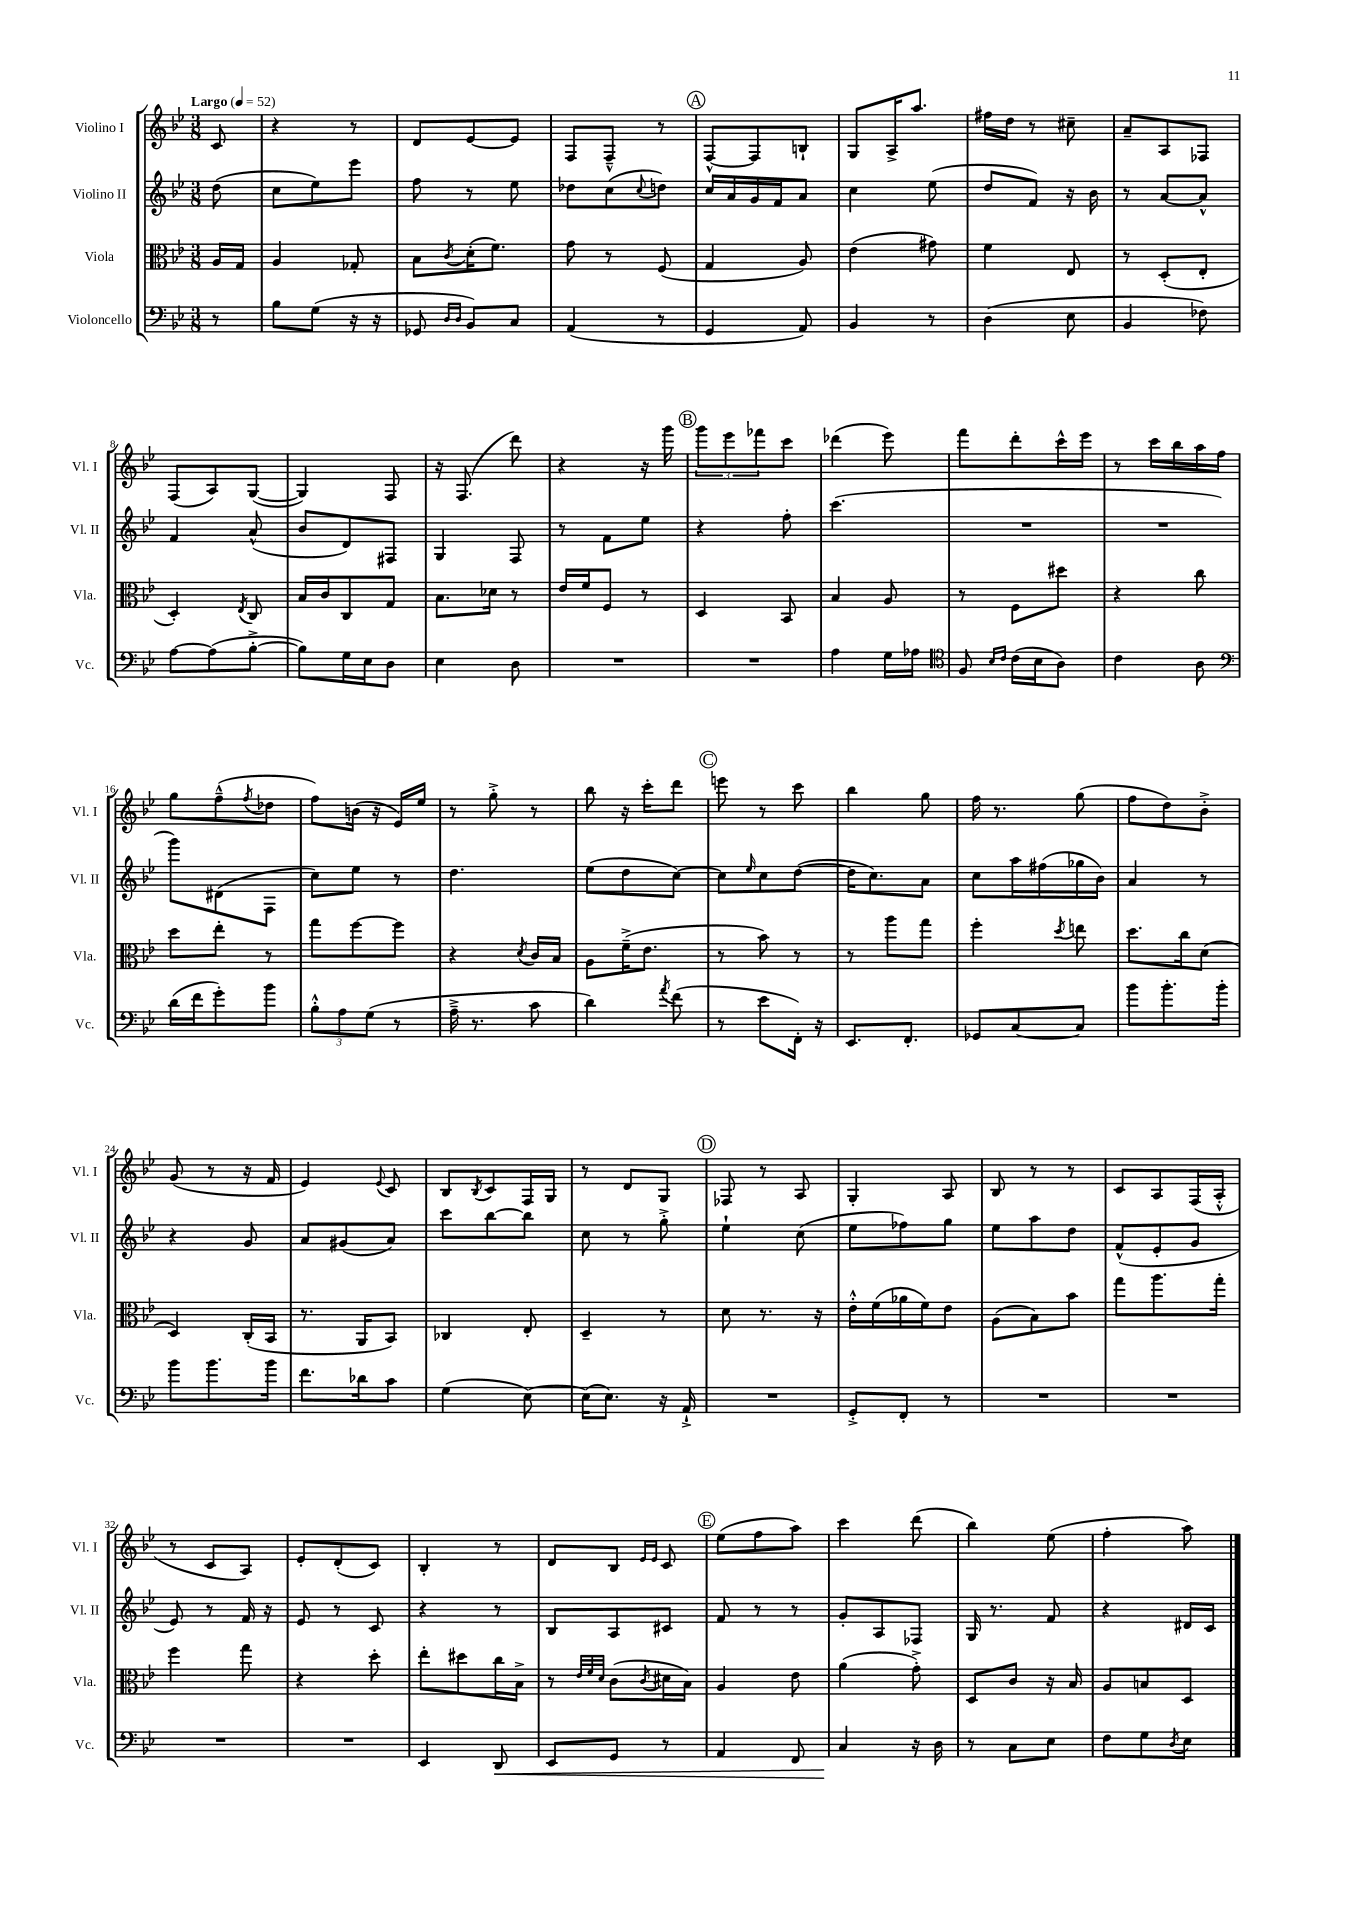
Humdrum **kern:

**kern	**kern	**kern	**kern
*staff4	*staff3	*staff2	*staff1
*clefF4	*clefC3	*clefG2	*clefG2
*k[b-e-]	*k[b-e-]	*k[b-e-]	*k[b-e-]
*M3/8	*M3/8	*M3/8	*M3/8
*MM52	*MM52	*MM52	*MM52
8r	16A/LL	(8dd\	8c/
.	16G/JJ	.	.
=	=	=	=
8B-\L	4A/	8cc\L	4r
(8G\J	.	8ee-\)	.
16r	8G-'/	8eee-\J	8r
16r	.	.	.
=	=	=	=
8GG-/	8B-\L	8ff\	8d/L
16qqD/LL	.	.	.
16qqD/JJ	8qc/	.	.
8BB-/L)	(16d'\K	8r	[8e-/
.	8.f\J)	.	.
8C/J	.	8ee-\	8e-/]J
=	=	=	=
(4AA/	8g\	8dd-\L	8F/L
.	8r	(8cc\	8F~^^/J
.	.	8qqcc/	.
8r	(8F/	8dd\J)	8r
=	=	=	=
4GG/	4G/	16cc/LL	[8F^^/L
.	.	16a/	.
.	.	16g/	8F/]
.	.	16f/J	.
8AA/)	8A/)	8a/J	8B`/J
=	=	=	=
4BB-/	(4e-\	4cc\	8G/L
.	.	.	16A^/K
.	.	.	8.aa/J
8r	8g#\)	(8ee-\	.
=	=	=	=
(4D\	4f\	8dd/L	16ff#\LL
.	.	.	16dd\JJ
.	.	8f/J)	8r
8E-\	8E-/	16r	8cc#~\
.	.	16b-\	.
=	=	=	=
4BB-/	8r	8r	8a~/L
.	(8D'/L	[8a/L	8A/
8F-\)	8E-'/J	8a^^/]J	8F-/J
=	=	=	=
[8A\L	4D'/)	4f/	(8F/L
(8A\]	.	.	8A/)
.	8qE-/	.	.
[8B-'^\J	8C/	(8a^^/	([8G/J
=	=	=	=
8B-\]L)	16B-/LL	8b-/L	4G/])
.	16c/J	.	.
16G\L	8C/	8d/)	.
16E-\J	.	.	.
8D\J	8G/J	8F#/J	8F/
=	=	=	=
4E-\	8.B-\L	4G/	16r
.	.	.	(8.F/
.	16d-\Jk	.	.
8D\	8r	8F/	8ddd\)
=	=	=	=
4.r	16e-/LL	8r	4r
.	16f/J	.	.
.	8F/J	8f\L	.
.	8r	8ee-\J	16r
.	.	.	16ggg\
=	=	=	=
4.r	4D/	4r	12ggg\L
.	.	.	12eee-\
.	.	.	12fff-\
.	8BB-/	8ff'\	8ccc\J
=	=	=	=
4A\	4B-/	(4.ccc\	(4ddd-\
16G\LL	8A/	.	8eee-\)
16A-\JJ	.	.	.
=	=	=	=
*clefC4	*	*	*
8F/	8r	4.r	8fff\L
16qqB-/LL	.	.	.
16qqc/JJ	.	.	.
(16c\LL	8F\L	.	8ddd'\
16B-\J	.	.	.
8A\J)	8dd#\J	.	16ccc^^\L
.	.	.	16eee-\JJ
=	=	=	=
4c\	4r	4.r	8r
.	.	.	16ccc\LL
.	.	.	16bb-\
8A\	8cc\	.	16aa\
.	.	.	16ff\JJ
=	=	=	=
*clefF4	*	*	*
(16d\LL	8dd\L	8ggg\L)	8gg\L
16f\J	.	.	.
8g'\)	8ee-'\J	(8d#\	(8ff~^^\
.	.	.	8qff/
8b-\J	8r	8F\J	8dd-\J
=	=	=	=
12B-'^^\L	8gg\L	8cc\L)	8ff\L)
12A\	.	.	.
.	[8ff\	8ee-\J	(16b\Jk
(12G\J	.	.	.
.	.	.	16r
8r	8ff\]J	8r	16e-/LL)
.	.	.	16ee-/JJ
=	=	=	=
16A~^\	4r	4.dd\	8r
8.r	.	.	.
.	.	.	8gg'^\
.	8qd/	.	.
8c\	16c/LL	.	8r
.	16B-/JJ	.	.
=	=	=	=
4d\)	8A\L	(8ee-\L	8bb-\
.	(16f~^\K	8dd\	16r
.	8.e-\J	.	16ccc'\LK
8qa/	.	.	.
(8f\	.	[8cc\J)	8ddd\J
=	=	=	=
8r	8r	8cc\]L	8eee\
.	.	16qqee-/	.
8e-\L	8b-\)	8cc\	8r
16FF'\Jk)	8r	([8dd\J	8ccc\
16r	.	.	.
=	=	=	=
8.EE-/L	8r	16dd\]LK	4bb-\
.	.	8.cc\)	.
.	8aa\L	.	.
8.FF'/J	.	.	.
.	8gg\J	8a\J	8gg\
=	=	=	=
8GG-/L	4ff'\	8cc\L	16ff\
.	.	.	8.r
[8C/	.	16aa\L	.
.	.	(16ff#\	.
.	8qdd/	.	.
8C/]J	8ee\	16gg-\	(8gg\
.	.	16b-\JJ)	.
=	=	=	=
8b-\L	8.dd\L	4a/	8ff\L
8.b-'\	.	.	8dd\)
.	16cc\k	.	.
.	(8d\J	8r	8b-'^\J
16b-'\Jk	.	.	.
=	=	=	=
8b-\L	4D/)	4r	(8g/
8.b-\	.	.	8r
.	(16C'/LL	8g/	16r
16b-\Jk	16BB-/JJ	.	16f/
=	=	=	=
8.f\L	8.r	8a/L	4e-/)
.	.	(8g#/	.
16d-\k	16AA/LK	.	.
.	.	.	8qqe-/
8c\J	8BB-/J)	8a/J)	8c/
=	=	=	=
(4G\	4C-/	8ccc\L	8B-/L
.	.	.	8qB-/
.	.	[8bb-\	8c/
[8E-\)	8E-'/	8bb-\]J	16F/L
.	.	.	16G/JJ
=	=	=	=
(16E-\]LK	4D~/	8cc\	8r
8.E-\J)	.	.	.
.	.	8r	8d/L
16r	8r	8gg'^\	8G/J
16AA`^/	.	.	.
=	=	=	=
4.r	8d\	4ee-`\	8F-/
.	8.r	.	8r
.	.	(8cc\	8A/
.	16r	.	.
=	=	=	=
8GG'^/L	16e-'^^\LL	8ee-\L	4G'/
.	(16f\	.	.
8FF'/J	16a-\	8ff-\)	.
.	16f\J)	.	.
8r	8e-\J	8gg\J	8A/
=	=	=	=
4.r	(8A\L	8ee-\L	8B-/
.	8B-\)	8aa\	8r
.	8b-\J	8dd\J	8r
=	=	=	=
4.r	8gg\L	(8f^^/L	8c/L
.	8.aa\	8e-'/	8A/
.	.	8g/J	(16F/L
.	16gg'\Jk	.	16A'^^/JJ
=	=	=	=
4.r	4ff\	8e-/)	8r
.	.	8r	8c/L
.	8gg\	16f/	8A/J)
.	.	16r	.
=	=	=	=
4.r	4r	8e-/	8e-'/L
.	.	8r	(8d'/
.	8dd'\	8c/	8c/J)
=	=	=	=
4EE-/	8ee-'\L	4r	4B-'/
.	8dd#\	.	.
8DD/	16cc\L	8r	8r
.	16B-^\JJ	.	.
=	=	=	=
8EE-/L	8r	8B-/L	8d/L
.	32qqe-/LLL	.	.
.	32qqf/	.	.
.	32qqd/JJJ	.	.
8GG/J	(8c\L	8A/	8B-/J
.	.	.	16qqe-/LL
.	8qc/	.	16qqe-/JJ
8r	16d#\L	8c#/J	8c/
.	16B-\JJ)	.	.
=	=	=	=
4AA/	4A/	8f/	(8ee-\L
.	.	8r	8ff\
8FF/	8e-\	8r	8aa\J)
=	=	=	=
4C/	(4a\	8g'/L	4ccc\
.	.	8A/	.
16r	8g'^\)	8F-/J	(8ddd\
16D\	.	.	.
=	=	=	=
8r	8D/L	16G/	4bb-\)
.	.	8.r	.
8C\L	8c/J	.	.
8E-\J	16r	8f/	(8ee-\
.	16B-/	.	.
=	=	=	=
8F\L	8A/L	4r	4ff'\
8G\	8B/	.	.
8qD/	.	.	.
8E-\J	8D/J	16d#/LL	8aa\)
.	.	16c/JJ	.
==	==	==	==
*-	*-	*-	*-
